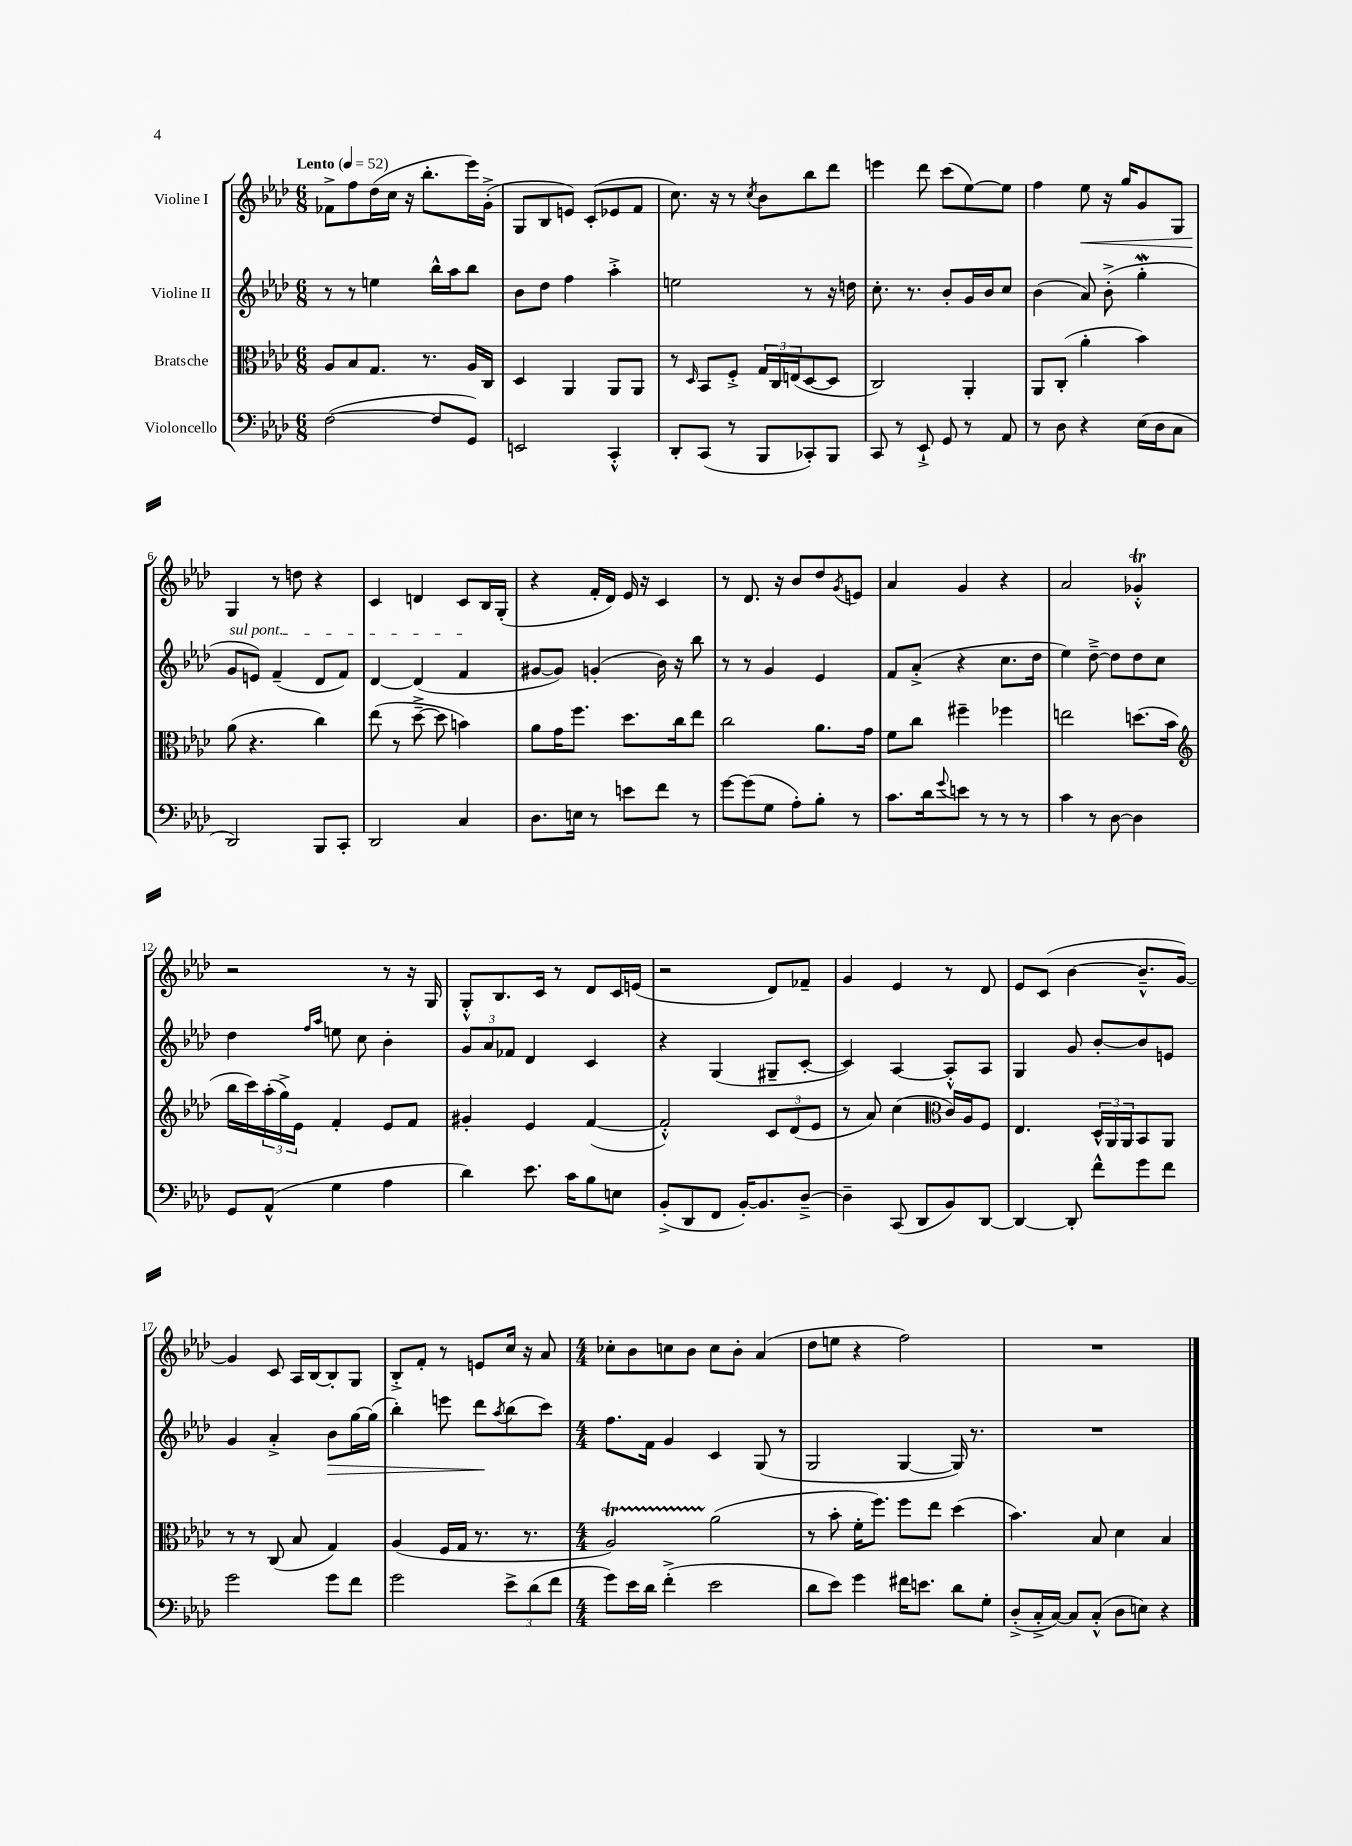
<<
\new StaffGroup <<
\new Staff = "s0" \with { instrumentName = "Violine I" } {
    \clef treble \key aes \major \numericTimeSignature \time 6/8 \tempo "Lento" 4 = 52
    fes'8-> f''8 des''16( c''16 r16 bes''8.-. ees'''16) g'16-.->( |
    g8 bes8 e'8) c'8-.( ees'8 f'8 |
    c''8.) r16 r8 \acciaccatura { c''8 } bes'8 bes''8 des'''8 |
    e'''4 des'''8 c'''8( ees''8~) ees''8 |
    f''4 ees''8\< r16 g''16 g'8 g8 |
    g4\! r8 d''8 r4 |
    c'4 d'4 c'8 bes16 g16-.( |
    r4 f'16-. des'16) ees'16 r16 c'4 |
    r8 des'8. r16 bes'8 des''8 \acciaccatura { g'8 } e'8 |
    aes'4 g'4 r4 |
    aes'2 ges'4-.-^\trill |
    r2 r8 r16 g16 |
    g8-.-^ bes8. c'16 r8 des'8 c'16 e'16( |
    r2 des'8) fes'8-- |
    g'4 ees'4 r8 des'8 |
    ees'8 c'8( bes'4~ bes'8.---^ g'16~) |
    g'4 c'8 aes16 bes16~ bes8-. g8 |
    bes8-.-> f'8-. r8 e'8 c''16 r16 aes'8 |
    \numericTimeSignature \time 4/4 ces''8-. bes'8 c''8 bes'8 c''8 bes'8-. aes'4( |
    des''8 e''8 r4 f''2) |
    R1 \bar "|." |
}
\new Staff = "s1" \with { instrumentName = "Violine II" } {
    \clef treble \key aes \major \numericTimeSignature \time 6/8
    r8 r8 e''4 bes''16-^ aes''16 bes''8 |
    bes'8 des''8 f''4 aes''4-.-> |
    e''2 r8 r16 d''16 |
    c''8.-. r8. bes'8-. g'16 bes'16 c''8 |
    bes'4( aes'8) bes'8-.->( g''4-.\mordent |
    \once \override TextSpanner.bound-details.left.text = \markup { \italic "sul pont." } g'8\startTextSpan e'8) f'4--( des'8 f'8) |
    des'4~ des'4( f'4\stopTextSpan |
    gis'8~ gis'8) g'4-.( bes'16) r16 bes''8 |
    r8 r8 g'4 ees'4 |
    f'8 aes'8-.->( r4 c''8. des''16 |
    ees''4) des''8~---> des''8 des''8 c''8 |
    des''4 \grace { f''16 aes''16 } e''8 c''8 bes'4-. |
    \tuplet 3/2 { g'8 aes'8 fes'8 } des'4 c'4 |
    r4 g4( gis8-- c'8~-. |
    c'4) aes4~ aes8-.-^ aes8 |
    g4 g'8 bes'8~-. bes'8 e'8 |
    g'4 aes'4-.-> bes'8\> g''16~ g''16( |
    bes''4-.) e'''8 des'''8\! \acciaccatura { aes''8 } bes''8( c'''8) |
    \numericTimeSignature \time 4/4 f''8. f'16 g'4 c'4 g8( r8 |
    g2 g4~ g16) r8. |
    R1 \bar "|." |
}
\new Staff = "s2" \with { instrumentName = "Bratsche" } {
    \clef alto \key aes \major \numericTimeSignature \time 6/8
    aes8 bes8 g8. r8. aes16 c16 |
    des4 aes,4 aes,8 aes,8 |
    r8 \grace { des16 } bes,8 f8-.-> \tuplet 3/2 { g16 c16 e16( } des8~ des8 |
    c2) aes,4-. |
    aes,8 c8-.( aes'4-. bes'4) |
    aes'8( r4. c''4) |
    ees''8( r8 des''8~---> des''8 b'4) |
    aes'8 g'16 f''8. des''8. c''16 ees''8 |
    c''2 aes'8. g'16 |
    f'8 c''8 fis''4-- fes''4 |
    e''2 d''8.( bes'16 |
    \clef treble bes''16 c'''16) \tuplet 3/2 { aes''16-.( g''16->) ees'16 } f'4-. ees'8 f'8 |
    gis'4-. ees'4 f'4~( |
    f'2-.-^) \tuplet 3/2 { c'8 des'8( ees'8 } |
    r8 aes'8) c''4( \clef alto c'16) aes16 f8 |
    ees4. \tuplet 3/2 { des16-^ aes,16 aes,16 } bes,8 aes,8 |
    r8 r8 c8( bes8 g4) |
    aes4( f16 g16 r8. r8. |
    \numericTimeSignature \time 4/4 aes2\startTrillSpan) aes'2\stopTrillSpan( |
    r8 bes'8-. f'16-. f''8.) f''8 ees''8 des''4( |
    bes'4.) bes8 des'4 bes4 \bar "|." |
}
\new Staff = "s3" \with { instrumentName = "Violoncello" } {
    \clef bass \key aes \major \numericTimeSignature \time 6/8
    f2~( f8 g,8) |
    e,2 c,4-.-^ |
    des,8-. c,8( r8 bes,,8 ces,8-.) bes,,8 |
    c,8 r8 ees,8-!-> g,8 r8 aes,8 |
    r8 des8 r4 ees16( des16 c8 |
    des,2) bes,,8 c,8-. |
    des,2 c4 |
    des8. e16 r8 e'8 f'8 r8 |
    g'8~ g'8( g8 aes8-.) bes8-. r8 |
    c'8. des'16 \appoggiatura { g'8 } e'8 r8 r8 r8 |
    c'4 r8 des8~ des4 |
    g,8 aes,8-^( g4 aes4 |
    des'4) ees'8. c'16 bes8 e8 |
    bes,8-.->( des,8 f,8 bes,16~-.) bes,8. des8~---> |
    des4-- c,8( des,8 bes,8) des,8~ |
    des,4~ des,8-. f'8-^ g'8 f'8 |
    g'2 g'8 f'8 |
    g'2 \tuplet 3/2 { ees'8-> des'8( f'8 } |
    \numericTimeSignature \time 4/4 g'8) ees'16 des'16 f'4-.->( ees'2 |
    des'8 ees'8) g'4 fis'16 e'8. des'8 g8-. |
    des8-.->( c16-.-> c16~) c8 c8-.-^( des8 e8) r4 \bar "|." |
}
>>
>>
